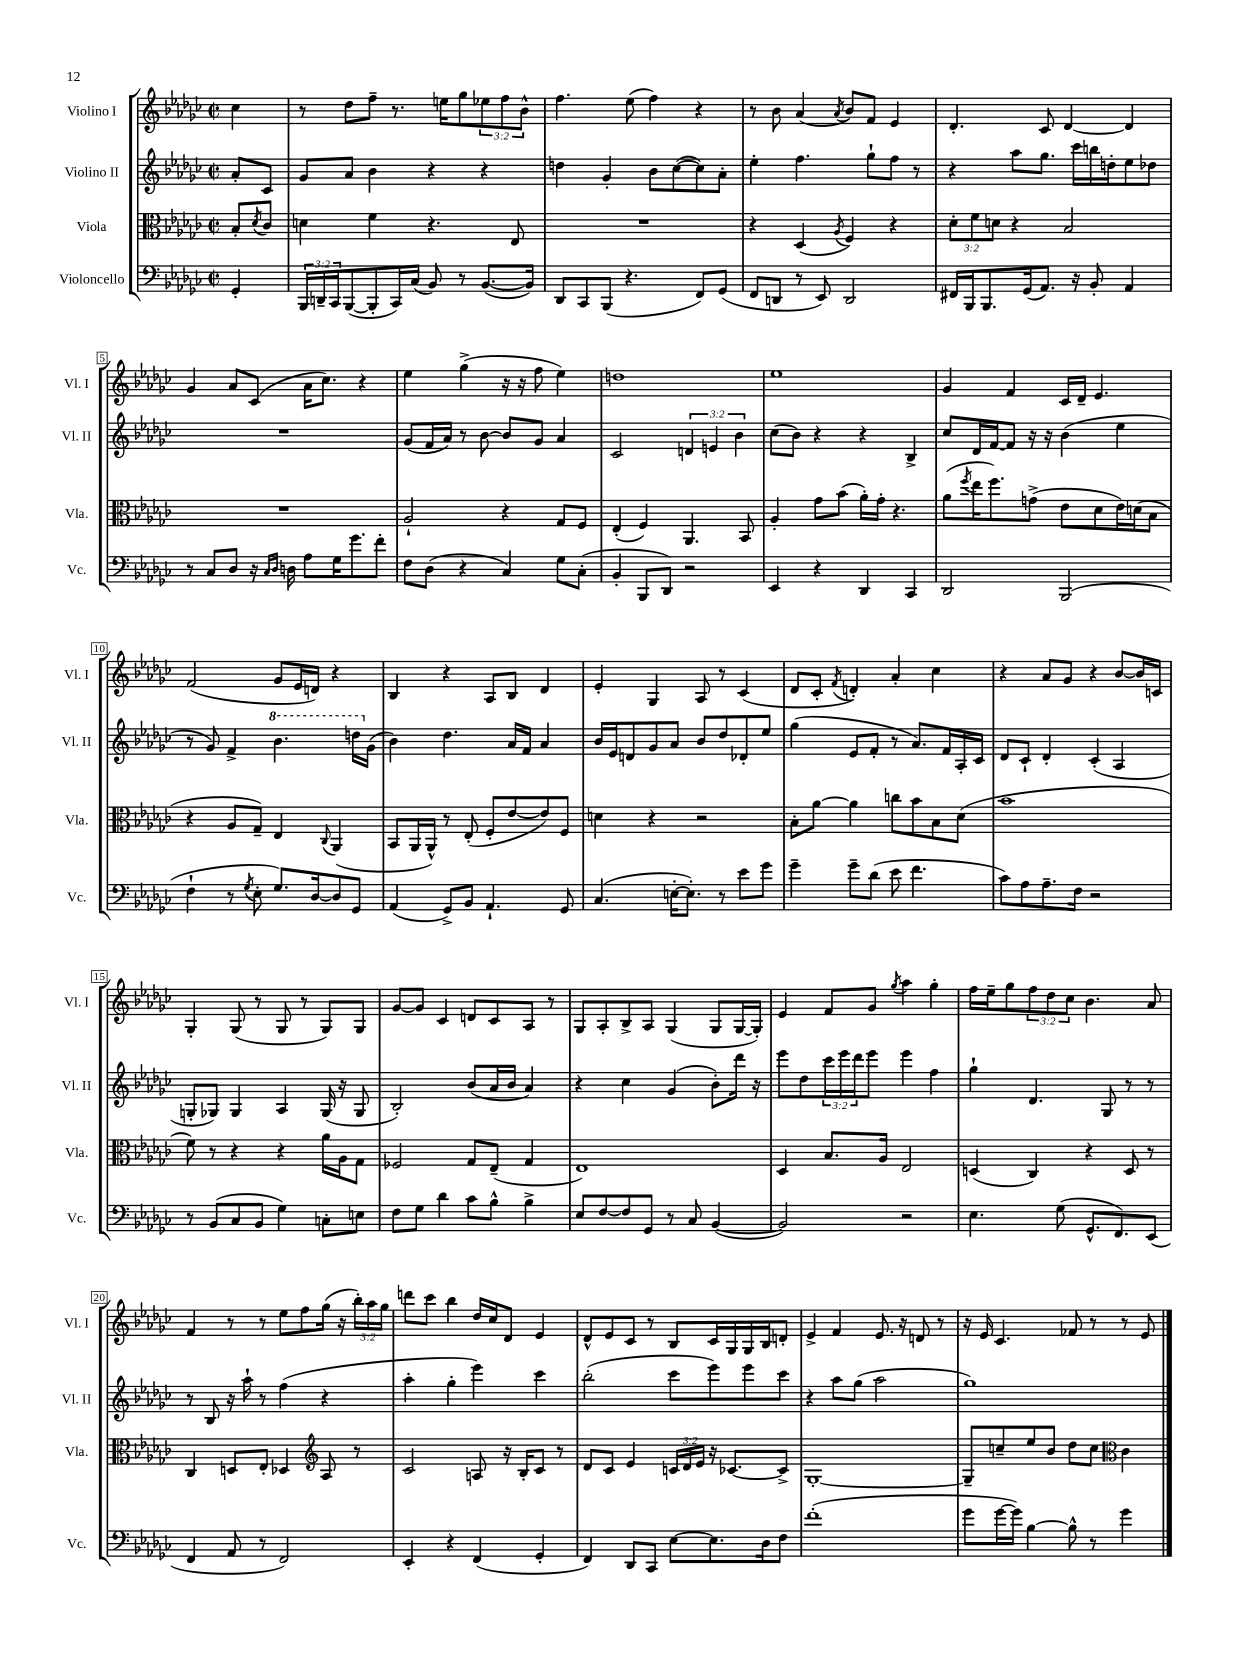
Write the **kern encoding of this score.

**kern	**kern	**kern	**kern
*part4	*part3	*part2	*part1
*staff4	*staff3	*staff2	*staff1
*I"Violoncello	*I"Viola	*I"Violino II	*I"Violino I
*I'Vc.	*I'Vla.	*I'Vl. II	*I'Vl. I
*clefF4	*clefC3	*clefG2	*clefG2
*k[b-e-a-d-g-c-]	*k[b-e-a-d-g-c-]	*k[b-e-a-d-g-c-]	*k[b-e-a-d-g-c-]
*M2/2	*M2/2	*M2/2	*M2/2
*met(c|)	*met(c|)	*met(c|)	*met(c|)
=	=	=	=
4GG-'/	8B-'/L	8a-'/L	4cc-\
.	8qd-/	.	.
.	8c-/J	8c-/J	.
=1	=1	=1	=1
24BBB-/LL	4dn\	8g-/L	8r
24DDn~/	.	.	.
24CC-/J	.	.	.
([8BBB-/	.	8a-/J	8dd-\L
8BBB-'/]	4f\	4b-\	8ff~\J
16CC-/L)	.	.	8.r
(16C-/JJ	.	.	.
8BB-/)	4.r	4r	.
.	.	.	16een\KL
8r	.	.	8gg-\
([8.BB-/L	.	4r	12ee-X\
.	.	.	12ff\
.	8E-/	.	.
.	.	.	12b-^^\J
16BB-/Jk])	.	.	.
=2	=2	=2	=2
8DD-/L	1r	4ddn\	4.ff\
8CC-/	.	.	.
(8BBB-/J	.	4g-'/	.
4.r	.	.	(8ee-\
.	.	8b-\L	4ff\)
.	.	([8cc-\	.
8FF/L)	.	8cc-\])	4r
(8GG-/J	.	8a-'\J	.
=3	=3	=3	=3
8FF/L	4r	4ee-'\	8r
8DDn/J	.	.	8b-\
8r	(4D-/	4.ff\	(4a-/
8EE-/)	.	.	.
.	8qA-/	.	8qa-/
2DD/	4F/)	.	8b-/L)
.	.	8gg-`\L	8f/J
.	4r	8ff\J	4e-/
.	.	8r	.
=4	=4	=4	=4
16FF#X/LL	12d-'\L	4r	4.d-'/
16BBB-/J	.	.	.
.	12f\	.	.
8.BBB-/	.	.	.
.	12dn\J	.	.
.	4r	8aa-\L	.
(16GG-/k	.	.	.
8.AA-/J)	.	8.gg-\J	8c-/
.	2B-/	.	[4d-/
16r	.	16ccc-\LL	.
8BB-'/	.	16bbn\	.
.	.	16ddn'\J	.
4AA-/	.	8ee-\	4d-/]
.	.	8dd-X\J	.
!!LO:LB:g=z
=5	=5	=5	=5
8r	1r	1r	4g-/
8C-/L	.	.	.
8D-/J	.	.	8a-/L
16r	.	.	(8c-/J
16qqC-/LL	.	.	.
16qqD-/JJ	.	.	.
16Dn\	.	.	.
8A-\L	.	.	16a-\KL
.	.	.	8.cc-\J)
16G-\K	.	.	.
8.g-\	.	.	.
.	.	.	4r
8f'\J	.	.	.
=6	=6	=6	=6
8F\L	2A-`/	(8g-/L	4ee-\
(8D-\J	.	16f/L	.
.	.	16a-/JJ)	.
4r	.	8r	(4gg-^\
.	.	[8b-\	.
4C-/)	4r	8b-/L]	16r
.	.	.	16r
.	.	8g-/J	8ff\
8G-\L	8G-/L	4a-/	4ee-\)
(8C-'\J	8F/J	.	.
=7	=7	=7	=7
4BB-'/	(4E-'/	2c-/	1ddn
8BBB-/L	4F/)	.	.
8DD-/J)	.	.	.
2r	4.AA-/	6dn/	.
.	.	6en/	.
.	.	6b-\	.
.	8BB-/	.	.
=8	=8	=8	=8
4EE-/	4A-'/	(8cc-\L	1ee-
.	.	8b-\J)	.
4r	8g-\L	4r	.
.	(8b-\J	.	.
4DD-/	16a-'\LL)	4r	.
.	16g-'\JJ	.	.
.	4.r	.	.
4CC-/	.	4B-^/	.
=9	=9	=9	=9
2DD-/	(8a-\L	8cc-/L	4g-/
.	8qff/	.	.
.	16ee-\K	16d-/L	.
.	8.ff\)	[16f/J	.
.	.	8f/J]	4f/
.	(8gn^\J	16r	.
.	.	16r	.
(2BBB-/	8e-\L	(4b-\	16c-/LL
.	.	.	16d-~/JJ
.	8d-\	.	4.e-/
.	16e-\L)	4ee-\	.
.	(16dn\J	.	.
.	8B-\J	.	.
!!LO:LB:g=z
=10	=10	=10	=10
4F`\	4r	8r	(2f/
.	.	8g-/)	.
8r	8A-/L	4f^/	.
8qG-/	.	.	.
8E-'\	8G-~/J)	.	.
*	*	*8va	*
8.G-/L)	4E-/	4.bb-\	8g-/L
.	.	.	16e-/L
[16D-/k	.	.	16dn/JJ)
.	8qqC-/	.	.
8D-/]	(4AA-/	.	4r
8GG-/J	.	16dddn\LL	.
*	*	*X8va	*
.	.	(16g-\JJ	.
=11	=11	=11	=11
(4AA-/	8BB-/L	4b-\)	4B-/
.	16AA-/L	.	.
.	16AA-^^/JJ)	.	.
8GG-^/L)	8r	4.dd-\	4r
8BB-/J	(8E-'/	.	.
4.AA-`/	8F'/L	.	8A-/L
.	[8e-/	16a-/LL	8B-/J
.	.	16f/JJ	.
.	8e-/])	4a-/	4d-/
8GG-/	8F/J	.	.
=12	=12	=12	=12
(4.C-/	4dn\	16b-/LL	4e-'/
.	.	16e-/J	.
.	.	8dn/	.
.	4r	8g-/	4G-/
[16En'\KL	.	8a-/J	.
8.E'\J])	.	.	.
.	2r	8b-/L	8A-/
8r	.	8dd-/	8r
8e-\L	.	8d-X'/	(4c-/
8g-\J	.	8ee-/J	.
=13	=13	=13	=13
4g-~\	8B-'\L	(4gg-\	8d-/L
.	[8a-\J	.	8c-'/J
.	.	.	8qf/
8g-~\L	4a-\]	8e-/L	4dn'/)
(8d-\J	.	8f'/J	.
8e-\	8ccn\L	8r	4a-'/
4.f\	8b-\	8.a-/L)	.
.	8B-\	.	4cc-\
.	.	16f/L	.
.	(8d-\J	16A-'/	.
.	.	16c-/JJ	.
=14	=14	=14	=14
8c-\L)	1b-	8d-/L	4r
8A-\	.	8c-`/J	.
8.A-~\	.	4d-'/	8a-/L
.	.	.	8g-/J
16F\Jk	.	.	.
2r	.	(4c-'/	4r
.	.	4A-/	[8b-/L
.	.	.	16b-/L]
.	.	.	16cn/JJ
!!LO:LB:g=z
=15	=15	=15	=15
8r	8f\)	8Gn'/L	4G-'/
(8BB-/L	8r	8G-X/J)	.
8C-/	4r	4G-/	(8G-/
8BB-/J	.	.	8r
4G-\)	4r	4A-/	8G-/
.	.	.	8r
8Cn'\L	16a-\LL	(16G-/	8G-/L)
.	16A-\J	16r	.
8En\J	8G-\J	8G-/	8G-/J
=16	=16	=16	=16
8F\L	2F-X/	2B-'/)	[8g-/L
8G-\J	.	.	8g-/J]
4d-\	.	.	4c-/
8c-\L	8G-/L	(8b-/L	8dn/L
8B-^^\J	(8E-~/J	16a-/L	8c-/
.	.	16b-/JJ	.
4B-^\	4G-/	4a-/)	8A-/J
.	.	.	8r
=17	=17	=17	=17
8E-/L	1E-)	4r	8G-/L
[8F/	.	.	8A-'/
8F/]	.	4cc-\	8B-^/
8GG-/J	.	.	8A-/J
8r	.	(4g-/	(4G-/
8C-/	.	.	.
([4BB-/	.	8b-'\L)	8G-/L
.	.	16ddd-\Jk	[16G-/L
.	.	16r	16G-'/JJ])
=18	=18	=18	=18
2BB-/])	4D-/	8eee-\L	4e-/
.	.	8dd-\	.
.	8.B-/L	24ccc-\L	8f/L
.	.	24eee-\	.
.	.	24ddd-\J	.
.	.	8eee-\J	8g-/J
.	16A-/Jk	.	.
.	.	.	8qgg-/
2r	2E-/	4eee-\	4aa-\
.	.	4ff\	4gg-'\
=19	=19	=19	=19
4.E-\	(4Dn/	4gg-`\	16ff\LL
.	.	.	16ee-~\J
.	.	.	8gg-\
.	4C-/)	4.d-/	12ff\
.	.	.	12dd-\
(8G-\	.	.	.
.	.	.	12cc-\J
8.GG-^^/L	4r	.	4.b-\
.	.	8G-/	.
8.FF/)	.	.	.
.	8D/	8r	.
(8EE-/J	8r	8r	8a-/
!!LO:LB:g=z
=20	=20	=20	=20
4FF/	4C-/	8r	4f/
.	.	8B-/	.
8AA-/	8Dn/L	16r	8r
.	.	16aa-`\	.
8r	8E-'/J	8r	8r
2FF/)	4D-X/	(4ff\	8ee-\L
.	.	.	8ff\
*	*clefG2	*	*
.	8A-/	4r	(16gg-\Jk
.	.	.	16r
.	8r	.	24bb-'\LL)
.	.	.	24aa-\
.	.	.	24gg-\JJ
=21	=21	=21	=21
4EE-'/	2c-/	4aa-'\	8dddn\L
.	.	.	8ccc-\J
4r	.	4gg-'\	4bb-\
(4FF/	8An/	4eee-\)	16dd-/LL
.	.	.	16cc-/J
.	16r	.	8d-/J
.	16B-'/KL	.	.
4GG-'/	8c-/J	4ccc-\	4e-/
.	8r	.	.
=22	=22	=22	=22
4FF/)	8d-/L	(2bb-'\	8d-^^/L
.	8c-/J	.	8e-/
8DD-/L	4e-/	.	8c-/J
8CC-/J	.	.	8r
[8E-\L	24cn/LL	8ccc-\L	8B-/L
.	24d-/	.	.
.	24e-/JJ	.	.
8.E-\]	16r	8eee-\)	16c-/L
.	[8.c-X/L	.	16G-/
.	.	8eee-\	16G-/
16D-\k	.	.	16B-/J
8F\J	8c-^/J]	8ccc-\J	8dn'/J
=23	=23	=23	=23
(1f'	[1G-'	4r	4e-^/
.	.	8aa-\L	4f/
.	.	(8gg-\J	.
.	.	2aa-\	8.e-/
.	.	.	16r
.	.	.	8dn/
.	.	.	8r
=24	=24	=24	=24
8g-\L	8G-~/L]	1gg-)	16r
.	.	.	16e-/
[16g-\L	8ccn~/	.	4.c-/
16g-\JJ])	.	.	.
[4B-\	8ee-/	.	.
.	8b-/J	.	.
8B-^^\]	8dd-\L	.	8f-X/
8r	8cc\J	.	8r
*	*clefC3	*	*
4g-\	4c-\	.	8r
.	.	.	8e-/
==	==	==	==
*-	*-	*-	*-
